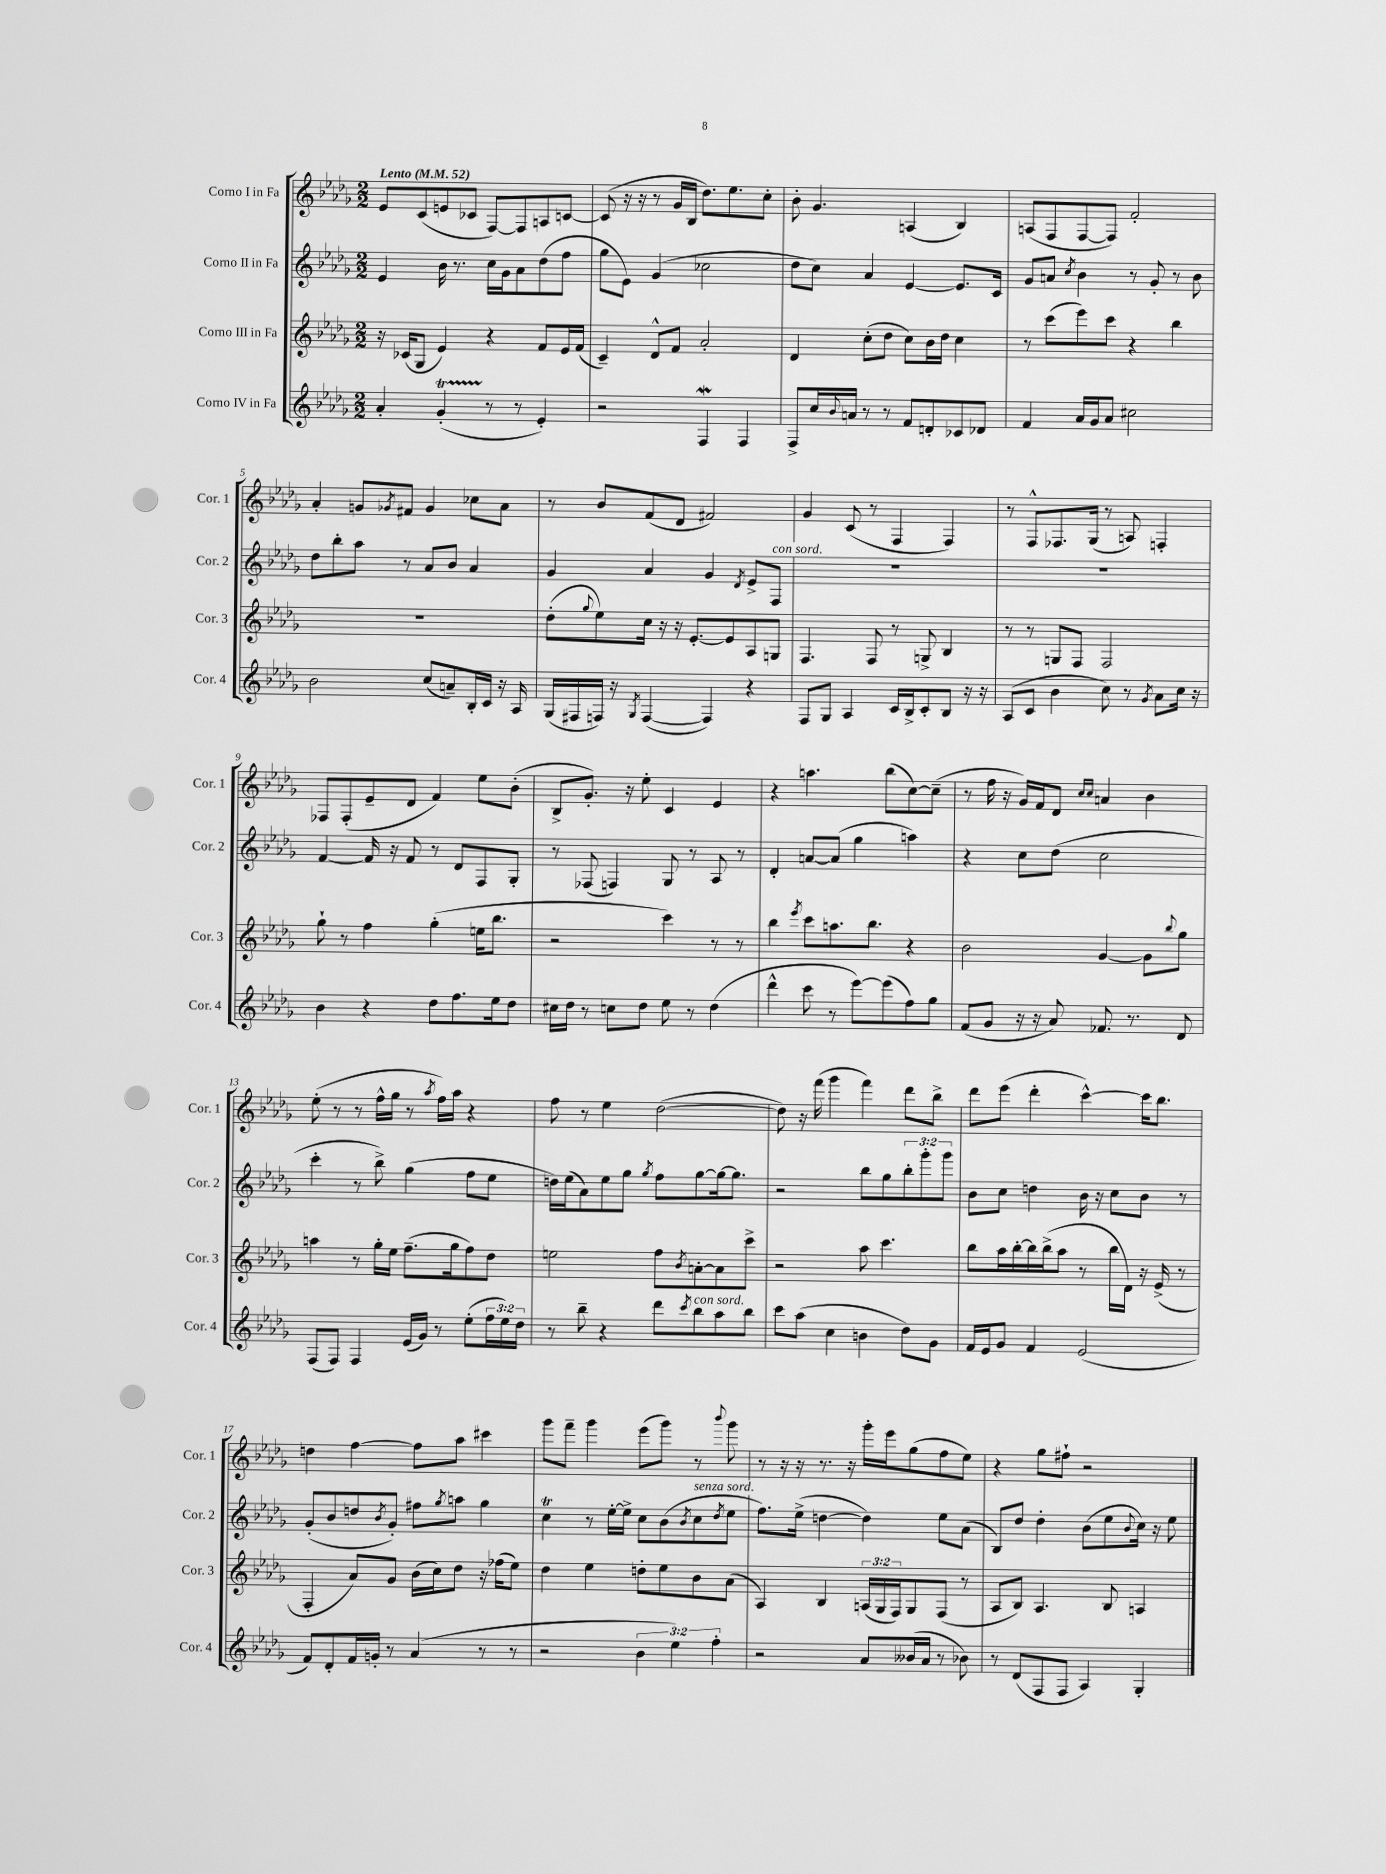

**kern	**kern	**kern	**kern
*staff4	*staff3	*staff2	*staff1
*clefG2	*clefG2	*clefG2	*clefG2
*k[b-e-a-d-g-]	*k[b-e-a-d-g-]	*k[b-e-a-d-g-]	*k[b-e-a-d-g-]
*M2/2	*M2/2	*M2/2	*M2/2
*MM52	*MM52	*MM52	*MM52
4a-'/	16r	4e-/	8e-/L
.	(16c-/LK	.	.
.	8G-/J	.	(8c/
(4g-'/	4e-/)	16b-\	8e/
.	.	8.r	.
.	.	.	8c-/J
8r	4r	16cc\LL	[8F/L)
.	.	16g-\J	.
8r	.	8a-\	8F/]
4e-'/)	8f/L	(8dd-\	8A/
.	16e-/L	8ff\J	[8c/J
.	(16f/JJ	.	.
=	=	=	=
2r	4c~/)	8gg-\L	(8c/]
.	.	8e-\J)	16r
.	.	.	16r
.	8d-^^/L	(4g-/	8r
.	8f/J	.	16g-/LL
.	.	.	16B-/JJ
4F/	2a-'/	2cc-\	8.dd-\L)
.	.	.	8.ee-\
4F/	.	.	.
.	.	.	8cc'\J
=	=	=	=
8F^/L	4d-/	8dd-\L	8b-'\
16cc/L	.	8cc\J)	4.g-/
8qqb-/	.	.	.
16a/JJ	.	.	.
8r	(8cc'\L	4a-/	.
8r	8dd-\J	.	.
8f/L	8cc\L)	[4e-/	(4A/
8d'/	16b-\L	.	.
.	16dd-\JJ	.	.
8c-/	4cc\	8.e-/]L	4B-/)
8d-/J	.	.	.
.	.	16c/Jk	.
=	=	=	=
4f/	8r	8g-/L	(8A/L
.	(8ccc\L	8a/J	8F/
.	.	8qcc/	.
16a-/LL	8eee-\)	4b-\	[8F/
16g-/J	.	.	.
8a-/J	8ccc\J	.	8F/]J)
2cc#\	4r	8r	2f'/
.	.	8g-'/	.
.	4bb-\	8r	.
.	.	8b-\	.
=	=	=	=
2b-\	1r	8dd-\L	4a-'/
.	.	8bb-'\	.
.	.	8aa-\J	8g/L
.	.	.	8qg-/
.	.	8r	8f#/J
(8cc/L	.	8a-/L	4g-/
8a~/)	.	8b-/J	.
16B-'/L	.	4a-/	8cc-\L
16c/JJ	.	.	.
16r	.	.	8a-\J
16A-/	.	.	.
=	=	=	=
(16G-/LL	(8dd-'\L	4g-/	8r
16F#/	.	.	.
.	8qqgg-/	.	.
16F/JJ)	8ee-\)	.	8b-/L
16r	.	.	.
8qG-/	.	.	.
([4F/	16cc\Jk	4a-/	(8f/
.	16r	.	.
.	16r	.	8d-/J
.	[8.e-'/L	.	.
4F/])	.	4g-/	2f#/)
.	8e-/]	.	.
.	.	8qd-/	.
4r	8A-/	8e-^/L	.
.	8G/J	8F/J	.
=	=	=	=
8F/L	4.F/	1r	4g-/
8G-/J	.	.	.
4A-/	.	.	(8c/
.	8F/	.	8r
16c/LL	8r	.	4F/
16B-^/J	.	.	.
8c'/	8G^/	.	.
8B-/J	4B-/	.	4F/)
16r	.	.	.
16r	.	.	.
=	=	=	=
(8A-/L	8r	1r	8r
8c/J	8r	.	8F^^/L
4b-\	8G/L	.	8.F-/
.	8F/J	.	.
.	.	.	(16G-/Jk
8cc\)	2F/	.	8r
8r	.	.	8A/)
8qg-/	.	.	.
8a-\L	.	.	4F'/
16cc\Jk	.	.	.
16r	.	.	.
=	=	=	=
4b-\	8gg-`\	[4f/	8F-/L
.	8r	.	(8F-'/
4r	4ff\	16f/]	8e-~/
.	.	16r	.
.	.	8f/	8d-/J
8dd-\L	(4gg-'\	8r	4f/)
8.ff\	.	8d-/L	.
.	16ee\LK	8F/	8ee-\L
16ee-\k	8.bb-\J	.	.
8dd-\J	.	8G-'/J	(8b-'\J
=	=	=	=
16cc#\LL	2r	8r	8B-^/L
16dd-\JJ	.	.	.
8r	.	(8F-/	8.g-'/J)
8cc\L	.	4F/)	.
.	.	.	16r
8dd-\J	.	.	8ee-'\
8ee-\	4ccc\)	8G-/	4c/
8r	.	8r	.
(4dd-\	8r	8A-/	4e-/
.	8r	8r	.
=	=	=	=
4ddd-^^\	4bb-\	4d-'/	4r
.	8qeee-/	.	.
8ccc\	8ccc\L	[8a/L	4.aa\
8r	8.aa\	(8a/]J	.
[8eee-\L)	.	4gg-\	.
.	8.bb-\J	.	.
(8eee-\]	.	.	(8bb-\L
8ff\)	4r	4aa\)	[8cc\)
8gg-\J	.	.	(8cc~\]J
=	=	=	=
(8f/L	2b-\	4r	8r
8g-/J	.	.	16ff\
.	.	.	16r
16r	.	8cc\L	16g-/LL)
16r	.	.	16f/J
8a-/)	.	(8dd-\J	8d-/J
.	.	.	16qqcc/LL
.	.	.	16qqcc/JJ
8.f-/	[4g-/	2cc\	4a/
8.r	.	.	.
.	8g-\]L	.	4b-\
.	8qqbb-/	.	.
8d-/	8gg-\J	.	.
=	=	=	=
(8F/L	4aa\	4ccc'\	(8ee-'\
8F/J)	.	.	8r
4F/	8r	8r	8r
.	16gg-'\LL	8bb-^\)	16ff^^\LL
.	16ee-\JJ	.	16gg-\JJ
(16e-/LL	(8.ff~\L	(4gg-\	8r
16g-/JJ)	.	.	.
.	.	.	8qaa-/
8r	.	.	16ff\LL)
.	16gg-\k	.	16aa-\JJ
(8ee-'\L	8ff\)	8ff\L	4r
24ff\L	8dd-\J	8ee-\J	.
24ee-\)	.	.	.
24dd-\JJ	.	.	.
=	=	=	=
8r	2ee\	16dd\LL)	8ff\
.	.	(16ee-\J	.
8bb-~\	.	8a-\)	8r
4r	.	8ee-\	4ee-\
.	.	8gg-\J	.
.	.	8qgg-/	.
8ddd-\L	8ff\L	8ff\L	([2dd-\
8qccc/	8qb-/	.	.
8bb-\	[8a'\	[8gg-\	.
8aa-\	8a\]	16gg-\_k	.
.	.	8.gg-\]J	.
8bb-\J	8ccc^\J	.	.
=	=	=	=
8ccc\L	2r	2r	8dd-\])
(8aa-\J	.	.	16r
.	.	.	(16fff\
4cc\	.	.	4ggg-\
4b\	8aa-\	8bb-\L	4fff\)
.	4.ccc\	8gg-\	.
8dd-\L)	.	12bb-'\	8ddd-\L
.	.	12ggg-'\	.
8g-\J	.	.	8bb-^\J
.	.	12ggg-\J	.
=	=	=	=
16f/LL	8bb-\L	8b-\L	8ddd-\L
16e-/J	.	.	.
8g-/J	16aa-\L	8cc\J	(8eee-\J
.	[16bb-'\	.	.
4f/	16bb-\]	4dd\	4ddd-'\
.	(16bb-^\J	.	.
.	8aa-\J	.	.
(2e-/	8r	16b-\	[4ccc^^\)
.	.	16r	.
.	16bb-\LL	8cc\L	.
.	16d-\JJ)	.	.
.	16r	8b-\J	16ccc\]LK
.	(16e-^/	.	8.bb-\J
.	8r	8r	.
=	=	=	=
8f/L)	4F'/	(8g-'/L	4dd\
8d-'/	.	8b-/	.
16f/L	8a-/L)	8dd/	[4ff\
16g'/JJ	.	.	.
.	.	8qb-/	.
8r	8g-/J	8g-'/J)	.
(4a-/	(16b-\LL	8ff#\L	8ff\]L
.	16cc\J)	.	.
.	.	8qgg-/	.
.	8dd-\J	8aa\J	8aa-\J
8r	16r	4gg-\	4ccc#\
.	(16ff-\LK	.	.
8r	8ee-\J)	.	.
=	=	=	=
2r	4dd-\	4cc\	8ggg-\L
.	.	.	8fff~\J
.	4ee-\	8r	4ggg-\
.	.	[16ee-'\LL	.
.	.	16ee-^\]JJ	.
6b-\	8dd'\L	8cc\L	(8eee-\L
.	8ee-\	(8b-\	8ggg-\J)
6ee-\)	.	.	.
.	.	8qb-/	.
.	8b-\	8cc\	8r
6ff'\	.	.	.
.	.	8qdd-/	8qqbbb-/
.	(8a-\J	8ee-\J	8ggg-\
=	=	=	=
2r	4A-/)	8.ff\L)	8r
.	.	.	16r
.	.	(16ee-^\Jk	16r
.	4B-/	[4dd\	8.r
.	.	.	16r
8a-/L	(24A/LL	4dd\])	16ggg-'\LL
.	24G-/	.	.
.	.	.	16eee-\J
.	24F/J)	.	.
(16b--/L	8G-/	.	(8gg-\
16a-/JJ	.	.	.
8r	(8F/J	8ee-\L	8ff\
8b-\)	8r	(8a-\J	8ee-\J)
=	=	=	=
8r	8A-/L	8B-/L)	4r
(8d-/L	8B-/J)	8dd-/J	.
8F/	4.A-/	4dd-'\	8gg-\L
8F/J	.	.	8ff#`\J
4A-/)	.	(8b-\L	2r
.	8B-/	8ee-\	.
.	.	8qqb-/	.
4G-'/	4A/	16cc\Jk)	.
.	.	16r	.
.	.	8ee-\	.
==	==	==	==
*-	*-	*-	*-
